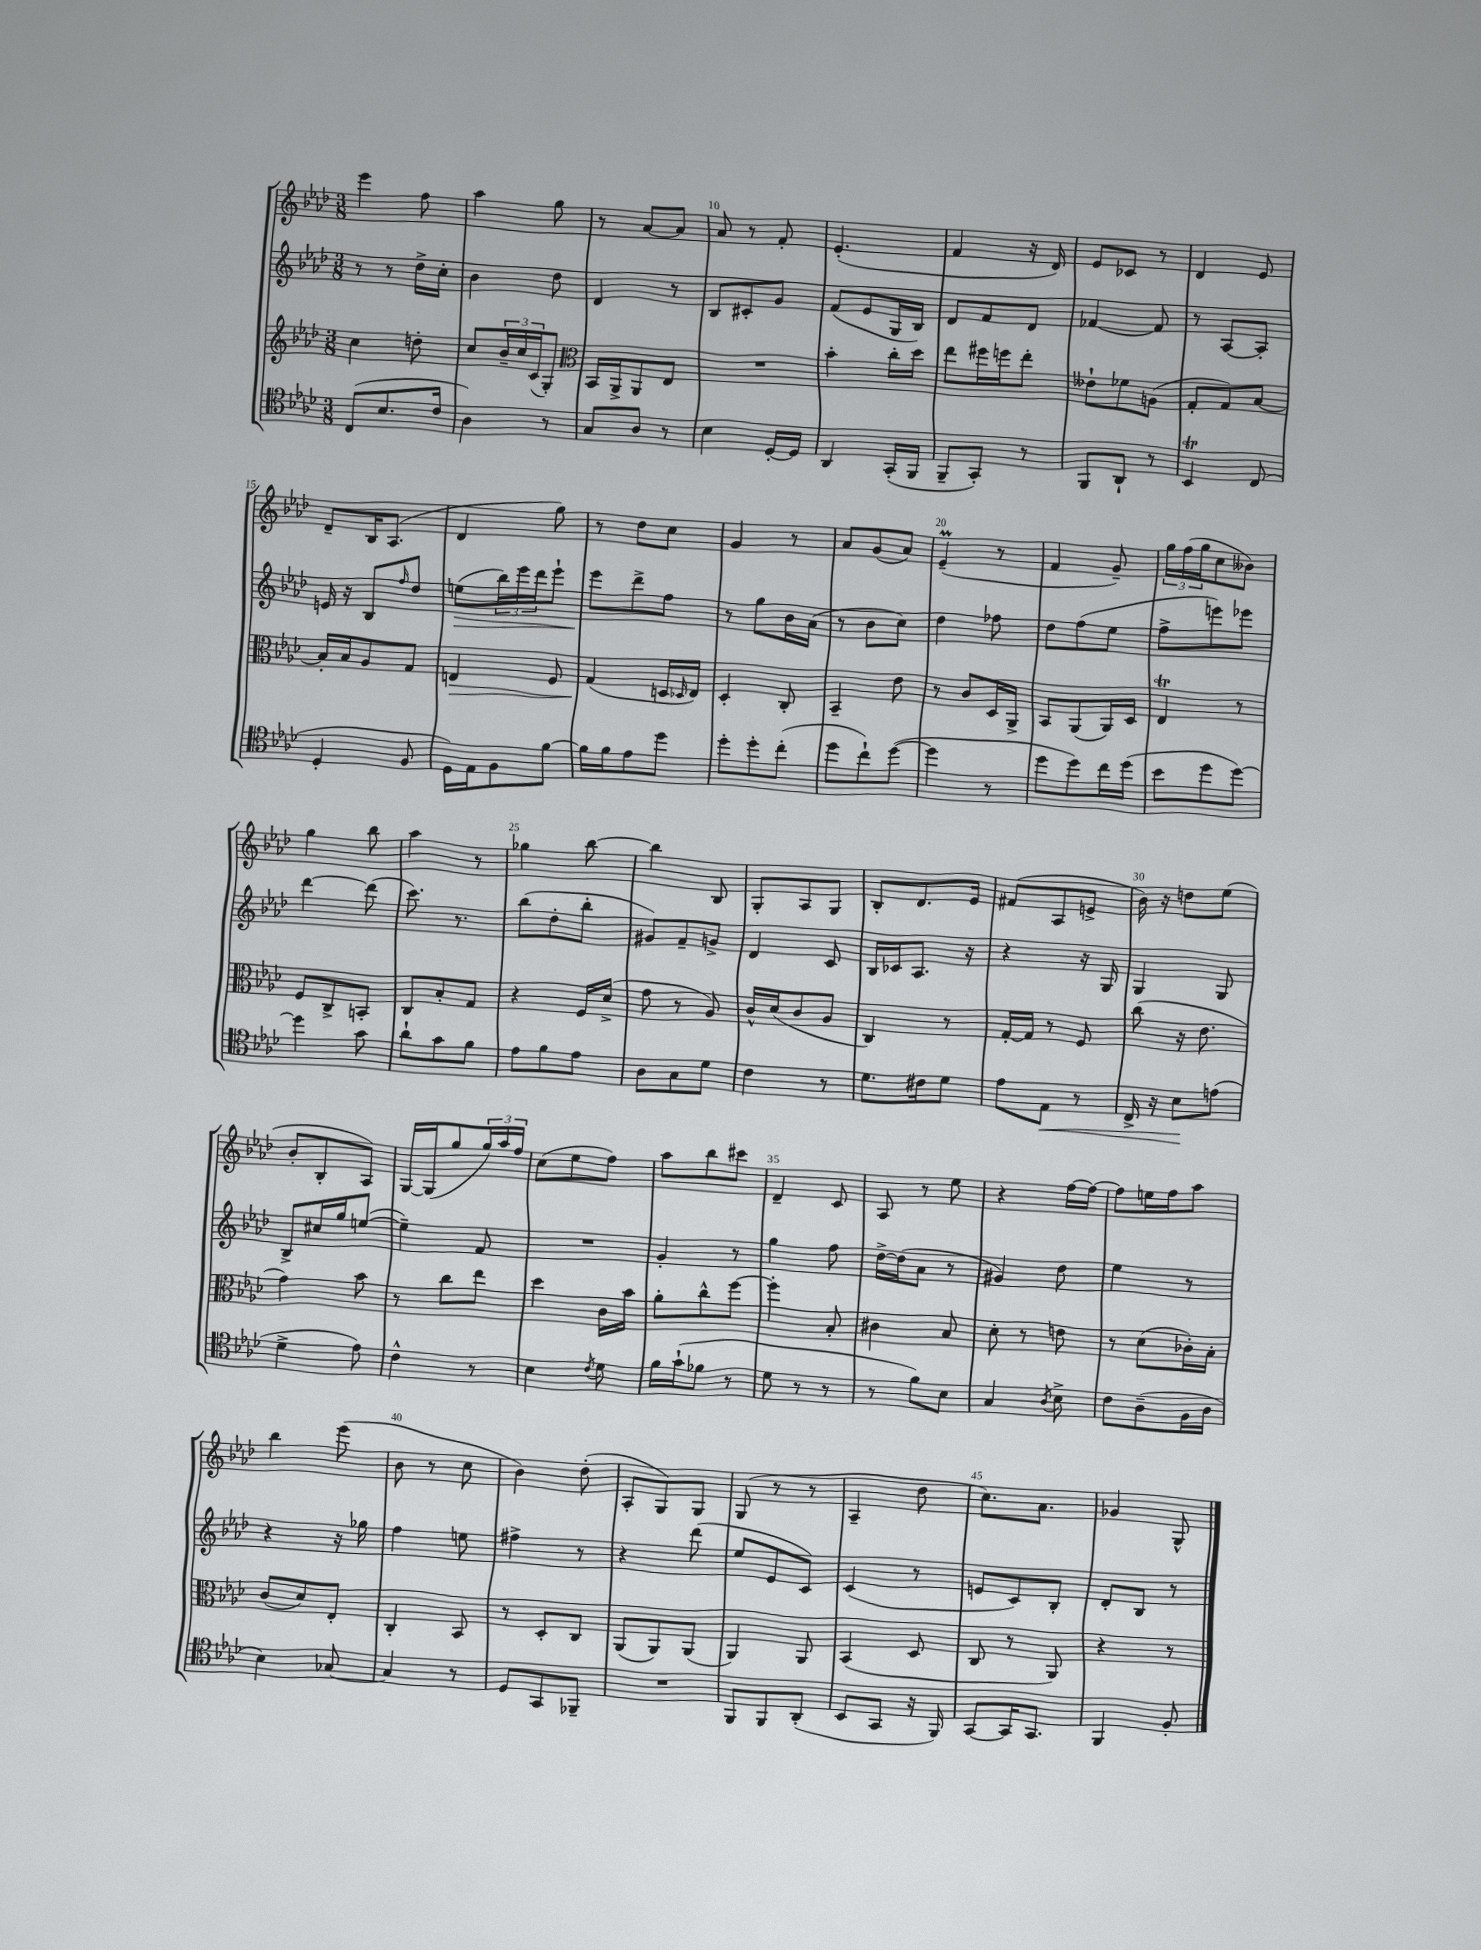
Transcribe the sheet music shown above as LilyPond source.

<<
\new StaffGroup <<
\new Staff = "s0" {
    \clef treble \key aes \major \numericTimeSignature \time 3/8
    ees'''4 f''8 |
    aes''4 g''8 |
    r8 aes'8~ aes'8 |
    aes'8 r8 f'8-. |
    ees'4.-.( |
    f'4 r16 des'16) |
    ees'8 ces'8 r8 |
    des'4 ees'8 |
    des'8-- bes16 aes8.( |
    des'4 g''8) |
    r8 des''8 c''8 |
    g'4 r8 |
    aes'8 g'8( aes'8) |
    ees'4--\prall( r8 |
    f'4 g'8--) |
    \tuplet 3/2 { g''16 f''16( g''16 } c''8 beses'8) |
    g''4 bes''8 |
    aes''4 r8 |
    ges''4 bes''8~ |
    bes''4 bes8 |
    g8-. aes8 g8 |
    bes8-. des'8. ees'16 |
    fis'8( aes8 e'8-> |
    bes'16) r16 d''8 ees''8( |
    bes'8-. bes8-. aes8) |
    g16~ g16( g''8 \tuplet 3/2 { g''16) aes''16 f''16 } |
    c''8( ees''8 f''8) |
    aes''8 bes''8 cis'''8 |
    des'4-- c'8 |
    aes8 r8 ees''8 |
    r4 f''16~ f''16~ |
    f''8 e''16 f''16 aes''8 |
    bes''4 ees'''8( |
    bes'8 r8 c''8 |
    bes'4) des''8-.( |
    aes8-. g8) g8 |
    g8( r8 r8 |
    aes4-- des''8 |
    c''8.) aes'8. |
    ges'4 g8-^ \bar "|." |
}
\new Staff = "s1" {
    \clef treble \key aes \major \numericTimeSignature \time 3/8
    r8 r8 des''16-> c''16-. |
    bes'4 des''8 |
    des'4 r8 |
    bes8 cis'8-. g'8 |
    f'8( ees'8 g16 bes16) |
    des'8 f'8 des'8 |
    fes'4~ fes'8 |
    r8 aes8~ aes8-. |
    e'16 r16 bes8 \grace { f''16 } des''8 |
    e''8\>( \tuplet 3/2 { bes''16) ees'''16 des'''16 } ees'''8-! |
    ees'''8\! des'''8-> f''8 |
    r8 g''8 bes'16 aes'16( |
    r8 bes'8 c''8) |
    des''4 fes''8 |
    des''8 f''8( ees''8 |
    f''8-> e'''8) ees'''8 |
    des'''4~ des'''8( |
    c'''8.) r8. |
    bes''8( des''8-. bes''8-. |
    gis'8) f'8-- g'8-> |
    des'4 c'8 |
    bes16 ces'16 aes8. r16 |
    r4 r16 g16 |
    g4 g8 |
    bes8-> cis''16 g''16 e''8~( |
    e''4--) f'8 |
    R4. |
    g'4-. r8 |
    g''4 f''8 |
    des''16~-> des''16( aes'8 r8 |
    gis'4) des''8 |
    ees''4 r8 |
    r4 r16 ges''16 |
    f''4 e''8 |
    fis''4-> r8 |
    r4 des'''8( |
    ees''8 ees'8 c'8) |
    c'4( r8 |
    e'8 c'8) bes8-. |
    des'8-. bes8 r8 \bar "|." |
}
\new Staff = "s2" {
    \clef treble \key aes \major \numericTimeSignature \time 3/8
    c''4 d''8-. |
    c''8 \tuplet 3/2 { bes'16-- c''16 c'16( } g8-.) |
    \clef alto bes,16 aes,16-> aes,8 ees8 |
    R4. |
    bes'4-. c''16-. des''16 |
    ees''8 fis''16 f''16 ees''8-. |
    eeses'8-! fes'8 a8( |
    g8-. g8) bes8~ |
    bes16-. bes16 aes8 g8 |
    e4\> f8 |
    g4\!( d16 \grace { des16 } ees16) |
    des4-. c8-. |
    bes,4-- ees'8 |
    r8 c'8 des16 aes,16-> |
    bes,8 aes,8( aes,16) des16 |
    ees4\trill r8 |
    f8 c8-> b,8-. |
    c8 bes8-. g8 |
    r4 f16 des'16->( |
    g'8 r8 aes8) |
    c'16-^ des'16( c'8 aes8 |
    c4) r8 |
    g16~-. g16 r8 f8 |
    c''8( r16 ees'8. |
    g'4) bes'8 |
    r8 c''8 ees''8 |
    des''4 c'16 bes'16 |
    aes'8-. c''8-^ f''8~ |
    f''4-. bes8-. |
    cis'4 bes8 |
    des'8-. r8 e'8 |
    r8 des'8( ces'16-.) bes16-. |
    c'8( des'8) ees8-. |
    c4-. bes,8 |
    r8 des8-. c8 |
    aes,8( aes,8) aes,8( |
    aes,4) aes,8 |
    bes,4( des8 |
    c8 r8 aes,8) |
    r4 r8 \bar "|." |
}
\new Staff = "s3" {
    \clef tenor \key aes \major \numericTimeSignature \time 3/8
    c8( bes8. c'16 |
    aes4) r8 |
    g8 aes8 r8 |
    bes4 des16~-. des16 |
    aes,4 g,16-.( f,16 |
    f,8-- g,8-.) r8 |
    f,8 aes,8-! r8 |
    bes,4\trill c8( |
    des4-. f8 |
    des16) ees16 f8 f'8~ |
    f'16 f'16 ees'8 des''8 |
    des''8-. des''8-. c''8-.( |
    des''8 c''8-!) des''8~( |
    des''4 r8 |
    des''8 des''8) c''16 des''16( |
    bes'8 des''8 des''8~) |
    des''4 g'8 |
    aes'8-! g'8 f'8 |
    ees'8 f'8 ees'8 |
    aes8 g8 des'8 |
    c'4 r8 |
    des'8. cis'16 des'8 |
    ees'8 ees8\< r8 |
    c16-> r16 bes8\! e'8( |
    des'4-> ees'8) |
    c'4-^ r8 |
    bes4 \acciaccatura { c'8 } des'8 |
    f'16 g'16-!( fes'8 r8 |
    des'8 r8 r8 |
    r8 f'8) bes8 |
    g4 \acciaccatura { aes8 } bes8-> |
    c'8 aes8--( f16 aes16 |
    bes4) ges8~ |
    ges4 r8 |
    des8 g,8 fes,8-- |
    R4. |
    f,8 f,8 aes,8-.( |
    bes,8 g,8 r16 f,16) |
    g,8~ g,16 g,8. |
    f,4 f8-. \bar "|." |
}
>>
>>
\layout { \context { \Score currentBarNumber = #7 \override BarNumber.break-visibility = ##(#f #t #t) barNumberVisibility = #(every-nth-bar-number-visible 5) } }
